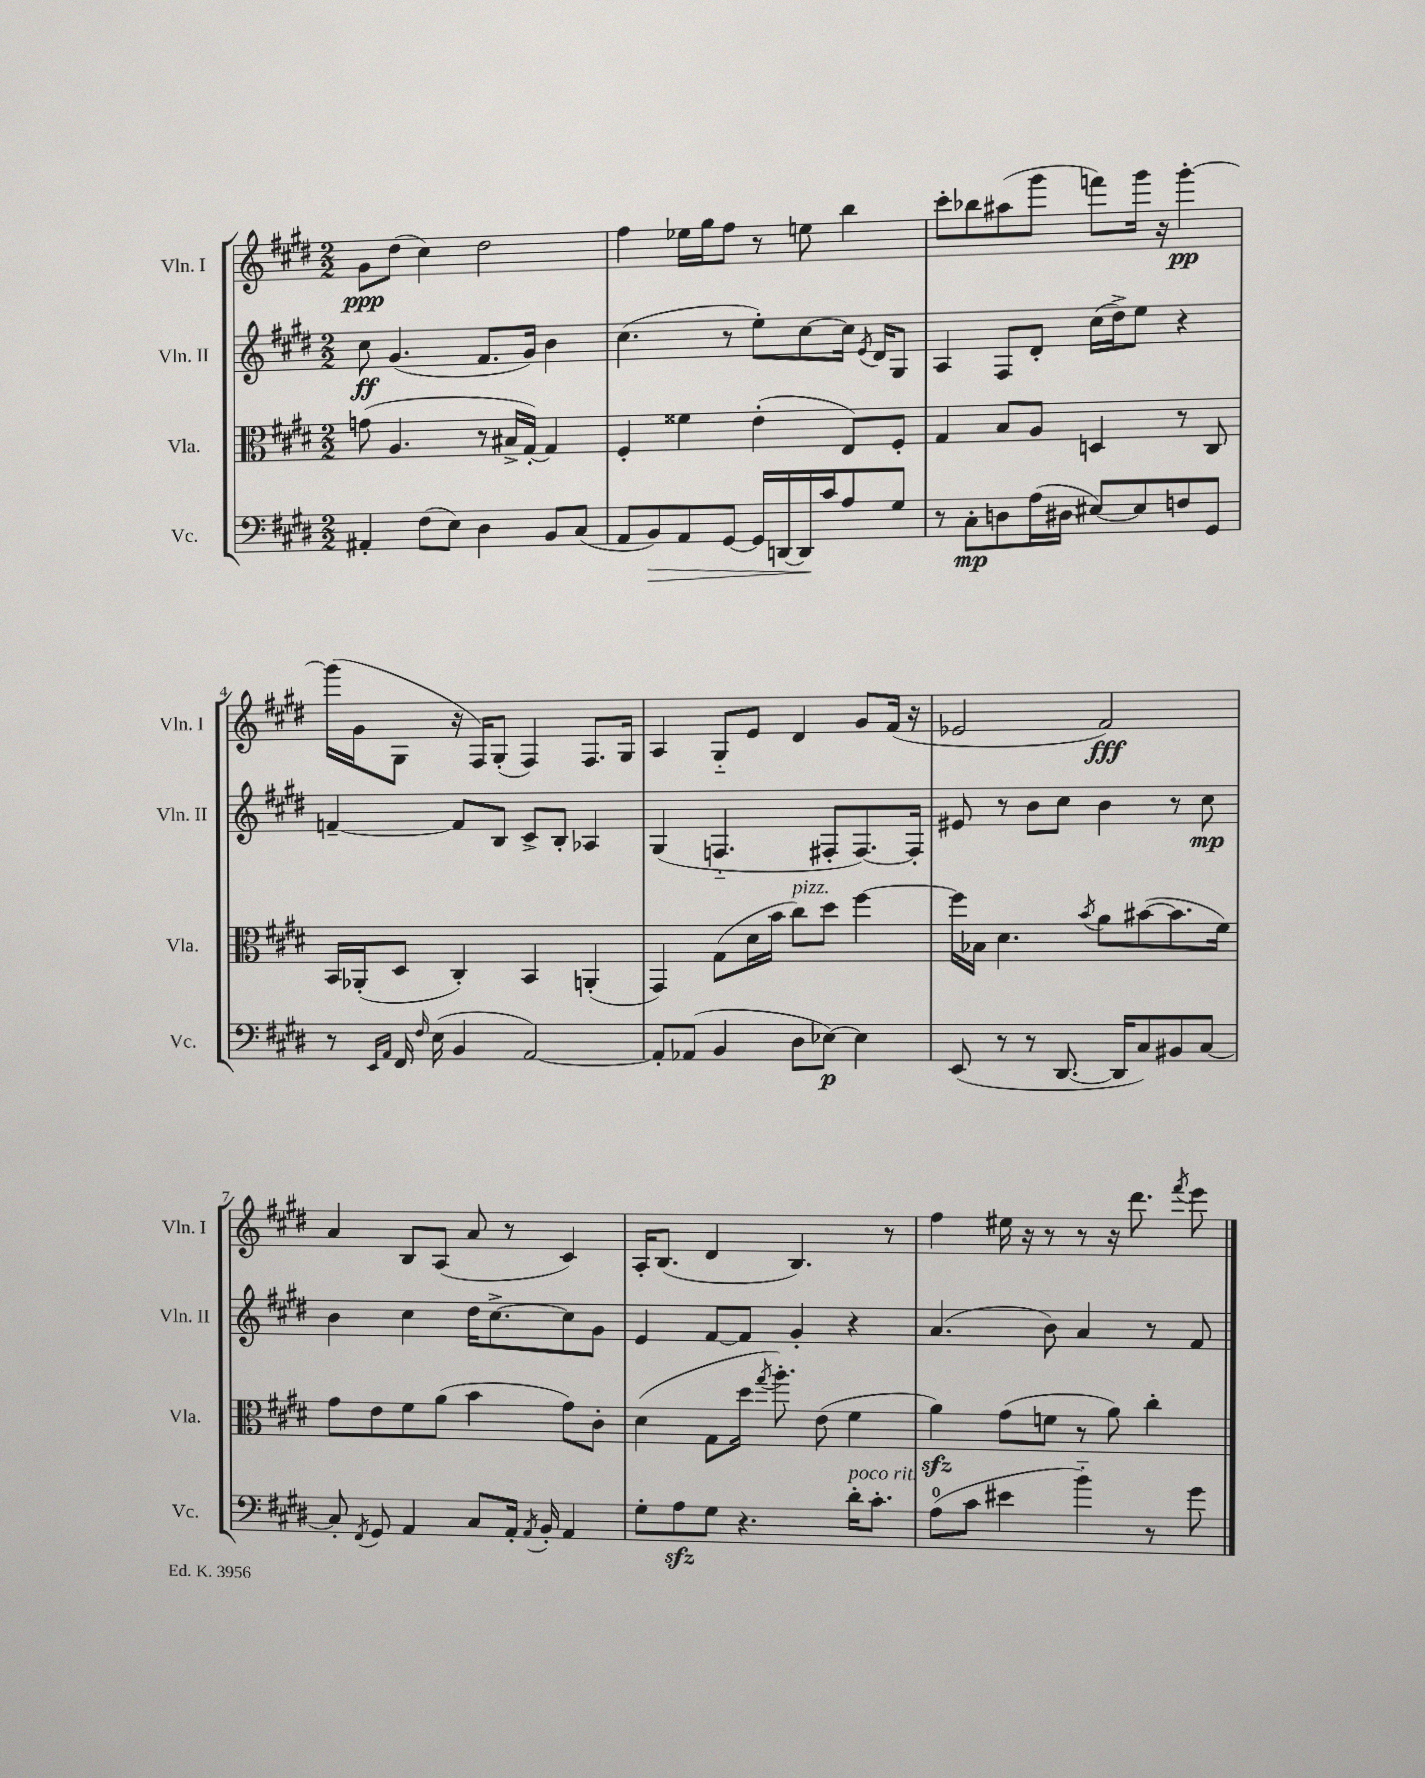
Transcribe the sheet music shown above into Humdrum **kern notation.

**kern	**kern	**kern	**kern
*staff4	*staff3	*staff2	*staff1
*clefF4	*clefC3	*clefG2	*clefG2
*k[f#c#g#d#]	*k[f#c#g#d#]	*k[f#c#g#d#]	*k[f#c#g#d#]
*M2/2	*M2/2	*M2/2	*M2/2
4AA#'/	(8g\	8cc#\	8g#\L
.	4.A/	(4.g#/	(8dd#\J
(8F#\L	.	.	4cc#\)
8E\J)	.	.	.
4D#\	8r	8.f#/L	2dd#\
.	16B#^/LL	.	.
.	[16G#'/JJ)	16g#/Jk)	.
8BB/L	4G#/]	4b\	.
(8C#/J	.	.	.
=	=	=	=
8AA/L	4F#'/	(4.cc#\	4ff#\
8BB/)	.	.	.
8AA/	4f##\	.	16ee-\LL
.	.	.	16gg#\J
[8GG#/J	.	8r	8ff#\J
16GG#/]LL	(4e'\	8ee'\L)	8r
[16DD/	.	.	.
16DD/]	.	[8cc#\	8ee\
16c#/J	.	.	.
8A/	8E/L)	16cc#\]Jk	4bb\
.	.	8qe/	.
.	.	16d#/LK	.
8G#/J	8F#'/J	8G#/J	.
=	=	=	=
8r	4G#/	4A/	8ccc#'\L
8C#'\L	.	.	8bb-\
8D\	8B/L	8F#/L	(8aa#\
(16A\L	8A/J	8d#'/J	8ggg#\J
16D#\JJ	.	.	.
[8E#/L)	4D/	(16cc#\LL	8fff\L)
.	.	16dd#^\J)	.
8E#/]	.	8ee\J	16ggg#\Jk
.	.	.	16r
8F/	8r	4r	[4ggg#'\
8GG#/J	8C#/	.	.
=	=	=	=
8r	16BB/LL	[4f~/	(16ggg#\]LL
.	(16AA-'/J	.	16g#\J
16qqEE/LL	.	.	.
16qqAA/JJ	.	.	.
16FF#/	8D#/J	.	8G#\J
16qqF#/	.	.	.
(16E\	.	.	.
4BB/	4C#'/)	8f/]L	16r
.	.	.	16F#/LK)
.	.	8B/J	(8G#'/J
[2AA/)	4BB/	8c#^/L	4F#/)
.	.	8B'/J	.
.	(4AA'/	4A-/	8.F#/L
.	.	.	16G#/Jk
=	=	=	=
8AA'/]L	4GG#/)	(4G#/	4A/
(8AA-/J	.	.	.
4BB/	(8G#\L	4.F'~/	8G#'~/L
.	16d#\L	.	8e/J
.	16b\JJ	.	.
8D#\L	8cc#\L)	.	4d#/
[8E-\J)	8dd#\J	8F#'/L	.
4E-\]	[4ff#\	[8.F#/)	8g#/L
.	.	.	(16f#/Jk
.	.	16F#'/]Jk	16r
=	=	=	=
(8EE/	16ff#\]LL	8e#/	2e-/
.	16B-\JJ	.	.
8r	4.d#\	8r	.
8r	.	8b\L	.
[8.DD#/	.	8cc#\J	.
.	8qb/	.	.
.	8a\L	4b\	2f#/)
16DD#/]LK	.	.	.
8C#/)	([8b#\	.	.
8BB#/	8.b#\]	8r	.
[8C#/J	.	8cc#\	.
.	16f#\Jk)	.	.
=	=	=	=
8C#'/]	8g#\L	4b\	4a/
8qFF#/	.	.	.
8GG#/	8e\	.	.
4AA/	8f#\	4cc#\	8B/L
.	(8a\J	.	(8A/J
8C#/L	4b\	16dd#\LK	8a/
.	.	[8.cc#^\	.
16AA'/Jk	.	.	8r
8qAA/	.	.	.
16BB'/	.	.	.
4AA/	8g#\L)	8cc#\]	4c#/)
.	8c#'\J	8g#\J	.
=	=	=	=
8G#'\L	(4d#\	4e/	16A'/LK
.	.	.	(8.B/J
8A\	.	.	.
8G#\J	8G#\L	[8f#/L	4d#/
4.r	16dd#\Jk	8f#/]J	.
.	8qgg#/	.	.
.	8.aa'\)	.	.
.	.	4g#'/	4.B/)
.	(8e\	.	.
16d#'\LK	4f#\	4r	.
8.c#'\J	.	.	.
.	.	.	8r
=	=	=	=
(8A\L	4a\)	(4.a/	4ff#\
8c#\J	.	.	.
4e#\	(8g#\L	.	16ee#\
.	.	.	16r
.	8f\J	8b\)	8r
4b'~\)	8r	4a/	8r
.	8a\)	.	16r
.	.	.	8.ddd#\
8r	4cc#'\	8r	.
.	.	.	8qfff#/
8g#\	.	8f#/	8eee\
==	==	==	==
*-	*-	*-	*-
